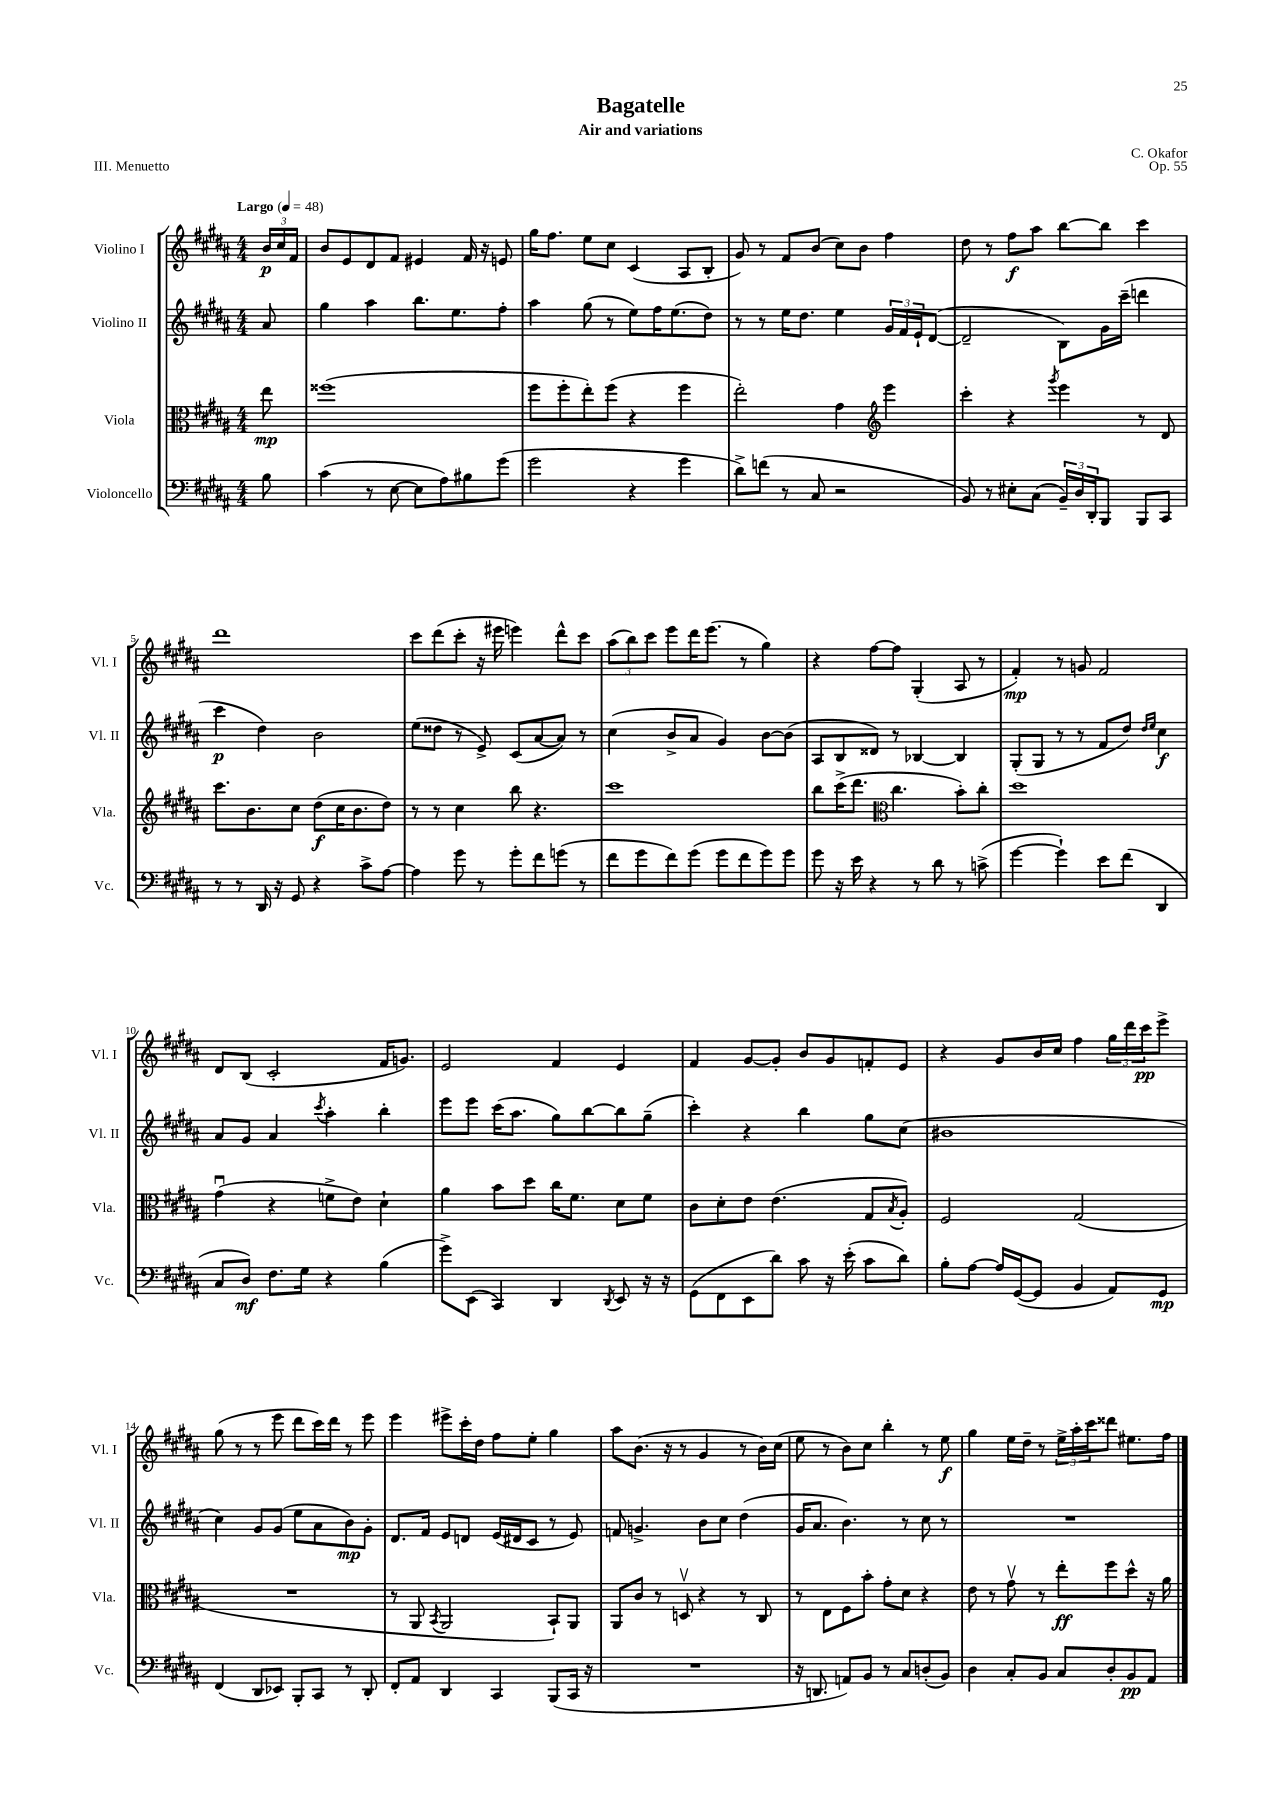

**kern	**kern	**kern	**kern
*staff4	*staff3	*staff2	*staff1
*clefF4	*clefC3	*clefG2	*clefG2
*k[f#c#g#d#a#]	*k[f#c#g#d#a#]	*k[f#c#g#d#a#]	*k[f#c#g#d#a#]
*M4/4	*M4/4	*M4/4	*M4/4
*MM48	*MM48	*MM48	*MM48
8B\	8ee\	8a#/	24b/LL
.	.	.	24cc#/
.	.	.	24f#/JJ
=	=	=	=
(4c#\	(1ff##	4gg#\	8b/L
.	.	.	8e/
8r	.	4aa#\	8d#/
[8E\	.	.	8f#/J
8E\]L	.	8.bb\L	4e#/
8A#\)	.	.	.
.	.	8.ee\	.
8B#\	.	.	16f#/
.	.	.	16r
(8g#\J	.	8ff#'\J	8e/
=	=	=	=
2g#\	8ff#\L	4aa#\	16gg#\LK
.	.	.	8.ff#\J
.	8ff#'\	.	.
.	8ee'\)	(8gg#\	8ee\L
.	(8ff#\J	8r	8cc#\J
4r	4r	8ee\L)	(4c#/
.	.	16ff#\K	.
.	.	(8.ee\	.
4g#\	4ff#\	.	8A#/L
.	.	8dd#\J)	8B'/J
=	=	=	=
8d#^\L)	2ee'\)	8r	8g#/)
(8f\J	.	8r	8r
8r	.	16ee\LK	8f#/L
.	.	8.dd#\J	.
8C#/	.	.	(8b/J
2r	4g#\	4ee\	8cc#\L)
.	.	.	8b\J
*	*clefG2	*	*
.	4eee\	24g#/LL	4ff#\
.	.	24f#/	.
.	.	24e`/J	.
.	.	([8d#/J	.
=	=	=	=
8BB/)	4ccc#'\	2d#~/]	8dd#\
8r	.	.	8r
8E#'\L	4r	.	8ff#\L
(8C#\J	.	.	8aa#\J
.	8qggg#/	.	.
24BB~/LL)	4eee\	8B\L)	[8bb\L
24D#/	.	.	.
24DD#'/J	.	.	.
8BBB/J	.	16g#\L	8bb\]J
.	.	(16ccc#~\JJ	.
8BBB/L	8r	4ddd\	4ccc#\
8CC#/J	8d#/	.	.
=	=	=	=
8r	8.ccc#\L	4ccc#\	1ddd#
8r	.	.	.
.	8.b\	.	.
16DD#/	.	4dd#\)	.
16r	.	.	.
8GG#/	8cc#\J	.	.
4r	(8dd#\L	2b\	.
.	16cc#\K	.	.
.	8.b\	.	.
8c#^\L	.	.	.
[8A#\J	8dd#\J)	.	.
=	=	=	=
4A#\]	8r	(8ee\L	8ccc#\L
.	8r	8dd##\J	(8ddd#\
8g#\	4cc#\	8r	8ccc#'\J
8r	.	8e^/)	16r
.	.	.	16eee#\
8g#'\L	8bb\	(8c#/L	4eee\)
8f#\	4.r	[8a#/	.
(8g\J	.	8a#/]J)	8ddd#^^\L
8r	.	8r	8ccc#\J
=	=	=	=
8f#\L	1ccc#	(4cc#\	(12aa#\L
.	.	.	12bb\)
8g#\	.	.	.
.	.	.	12ccc#\J
8f#\)	.	8b^/L	8eee\L
(8g#\J	.	8a#/J	16ddd#\K
.	.	.	(8.eee\J
8g#\L	.	4g#/)	.
8f#\	.	.	8r
8g#\)	.	[8b\L	4gg#\)
8g#\J	.	(8b\]J	.
=	=	=	=
8g#\	8bb\L	8A#/L	4r
16r	(16ccc#^\K	8B/	.
16e\	8.ddd#\J	.	.
4r	.	8d##/J)	[8ff#\L
*	*clefC3	*	*
.	4.cc#\	8r	8ff#\]J
8r	.	[4B-/	(4G#'/
8d#\	.	.	.
8r	8b'\L)	4B-/]	8A#/
(8c^\	8cc#'\J	.	8r
=	=	=	=
[4g#\	1dd#	(8G#'/L	4f#'/)
.	.	8G#/J	.
4g#`\])	.	8r	8r
.	.	8r	8g/
8e\L	.	8f#/L	2f#/
(8f#\J	.	8dd#/J)	.
.	.	16qqdd#/LL	.
.	.	16qqee/JJ	.
4DD#/	.	4cc#\	.
=	=	=	=
8C#/L	(4g#u\	8a#/L	8d#/L
8D#/J)	.	8g#/J	(8B/J
8.F#\L	4r	4a#/	2c#'/
16G#\Jk	.	.	.
.	.	8qccc#/	.
4r	8f^\L	4aa#'\	.
.	8e\J)	.	.
(4B\	4d#`\	4bb'\	16f#/LK
.	.	.	8.g/J)
=	=	=	=
8g#^\L)	4a#\	8eee\L	2e/
(8EE\J	.	8eee\J	.
4CC#/)	8b\L	(16ccc#\LK	.
.	.	8.aa#\J	.
.	8dd#\J	.	.
4DD#/	16cc#\LK	8gg#\L)	4f#/
.	8.f#\J	.	.
.	.	[8bb\	.
8qDD#/	.	.	.
8EE/	8d#\L	8bb\]	4e/
16r	8f#\J	(8gg#~\J	.
16r	.	.	.
=	=	=	=
(8GG#\L	8c#\L	4ccc#'\)	4f#/
8FF#\	8d#'\	.	.
8EE\	8e\J	4r	[8g#/L
8d#\J)	(4.e\	.	8g#'/]J
8c#\	.	4bb\	8b/L
16r	.	.	8g#/
(16e'\	.	.	.
8c#\L	8G#/L	8gg#\L	8f'/
.	8qB/	.	.
8d#\J)	8A#'/J)	(8cc#\J	8e/J
=	=	=	=
8B'\L	2F#/	1b#	4r
[8A#\J	.	.	.
16A#/]LL	.	.	8g#/L
([16GG#/J	.	.	.
8GG#/]J	.	.	16b/L
.	.	.	16cc#/JJ
4BB/	(2G#/	.	4ff#\
8AA#/L)	.	.	24gg#\LL
.	.	.	24ddd#\
.	.	.	24ccc#\J
8GG#/J	.	.	8eee^\J
=	=	=	=
(4FF#/	1r	4cc#\)	(8gg#\
.	.	.	8r
8DD#/L	.	8g#/L	8r
8EE-/J)	.	(8g#/J	8eee\
8BBB'/L	.	8ee\L	8ddd#\L
8CC#/J	.	8a#\	16ccc#\L)
.	.	.	16ddd#\JJ
8r	.	8b\)	8r
8DD#'/	.	8g#'\J	8eee\
=	=	=	=
8FF#'/L	8r	8.d#/L	4eee\
8AA#/J	8AA#/	.	.
.	.	16f#/Jk	.
.	8qBB/	.	.
4DD#/	2AA#/	8e/L	8eee#^\L
.	.	8d/J	16ccc#'\L
.	.	.	16dd#\JJ
4CC#/	.	(16e/LL	8ff#\L
.	.	16d#/J	.
.	.	8c#/J	8ee'\J
(8BBB/L	8BB`/L)	8r	4gg#\
16CC#/Jk	8AA#/J	8e/)	.
16r	.	.	.
=	=	=	=
1r	8AA#/L	8f/	8aa#\L
.	8c#/J	4.g^/	(8.b\J
.	8r	.	.
.	.	.	16r
.	8Dv/	.	8r
.	4r	8b\L	4g#/
.	.	8cc#\J	.
.	8r	(4dd#\	8r
.	8C#/	.	16b\LL)
.	.	.	(16cc#\JJ
=	=	=	=
16r	8r	16g#/LK	8ee\
8.DD/	.	8.a#/J	.
.	8E\L	.	8r
8AA/L)	8F#\	4.b\)	8b\L)
8BB/J	8b'\J	.	8cc#\J
8r	8g#'\L	.	4bb'\
8C#/L	8d#\J	8r	.
(8D'/	4r	8cc#\	8r
8BB/J)	.	8r	8ee\
=	=	=	=
4D#\	8e\	1r	4gg#\
.	8r	.	.
8C#'/L	8g#v\	.	16ee\LL
.	.	.	16dd#~\JJ
8BB/J	8r	.	8r
8C#/L	8ee'\L	.	24ee^\LL
.	.	.	24aa#'\
.	.	.	24ccc#\J
8D#'/	8ff#\	.	8ddd##\J
8BB/	8dd#^^\J	.	8.ee#\L
8AA#/J	16r	.	.
.	16a#\	.	16ff#\Jk
==	==	==	==
*-	*-	*-	*-
